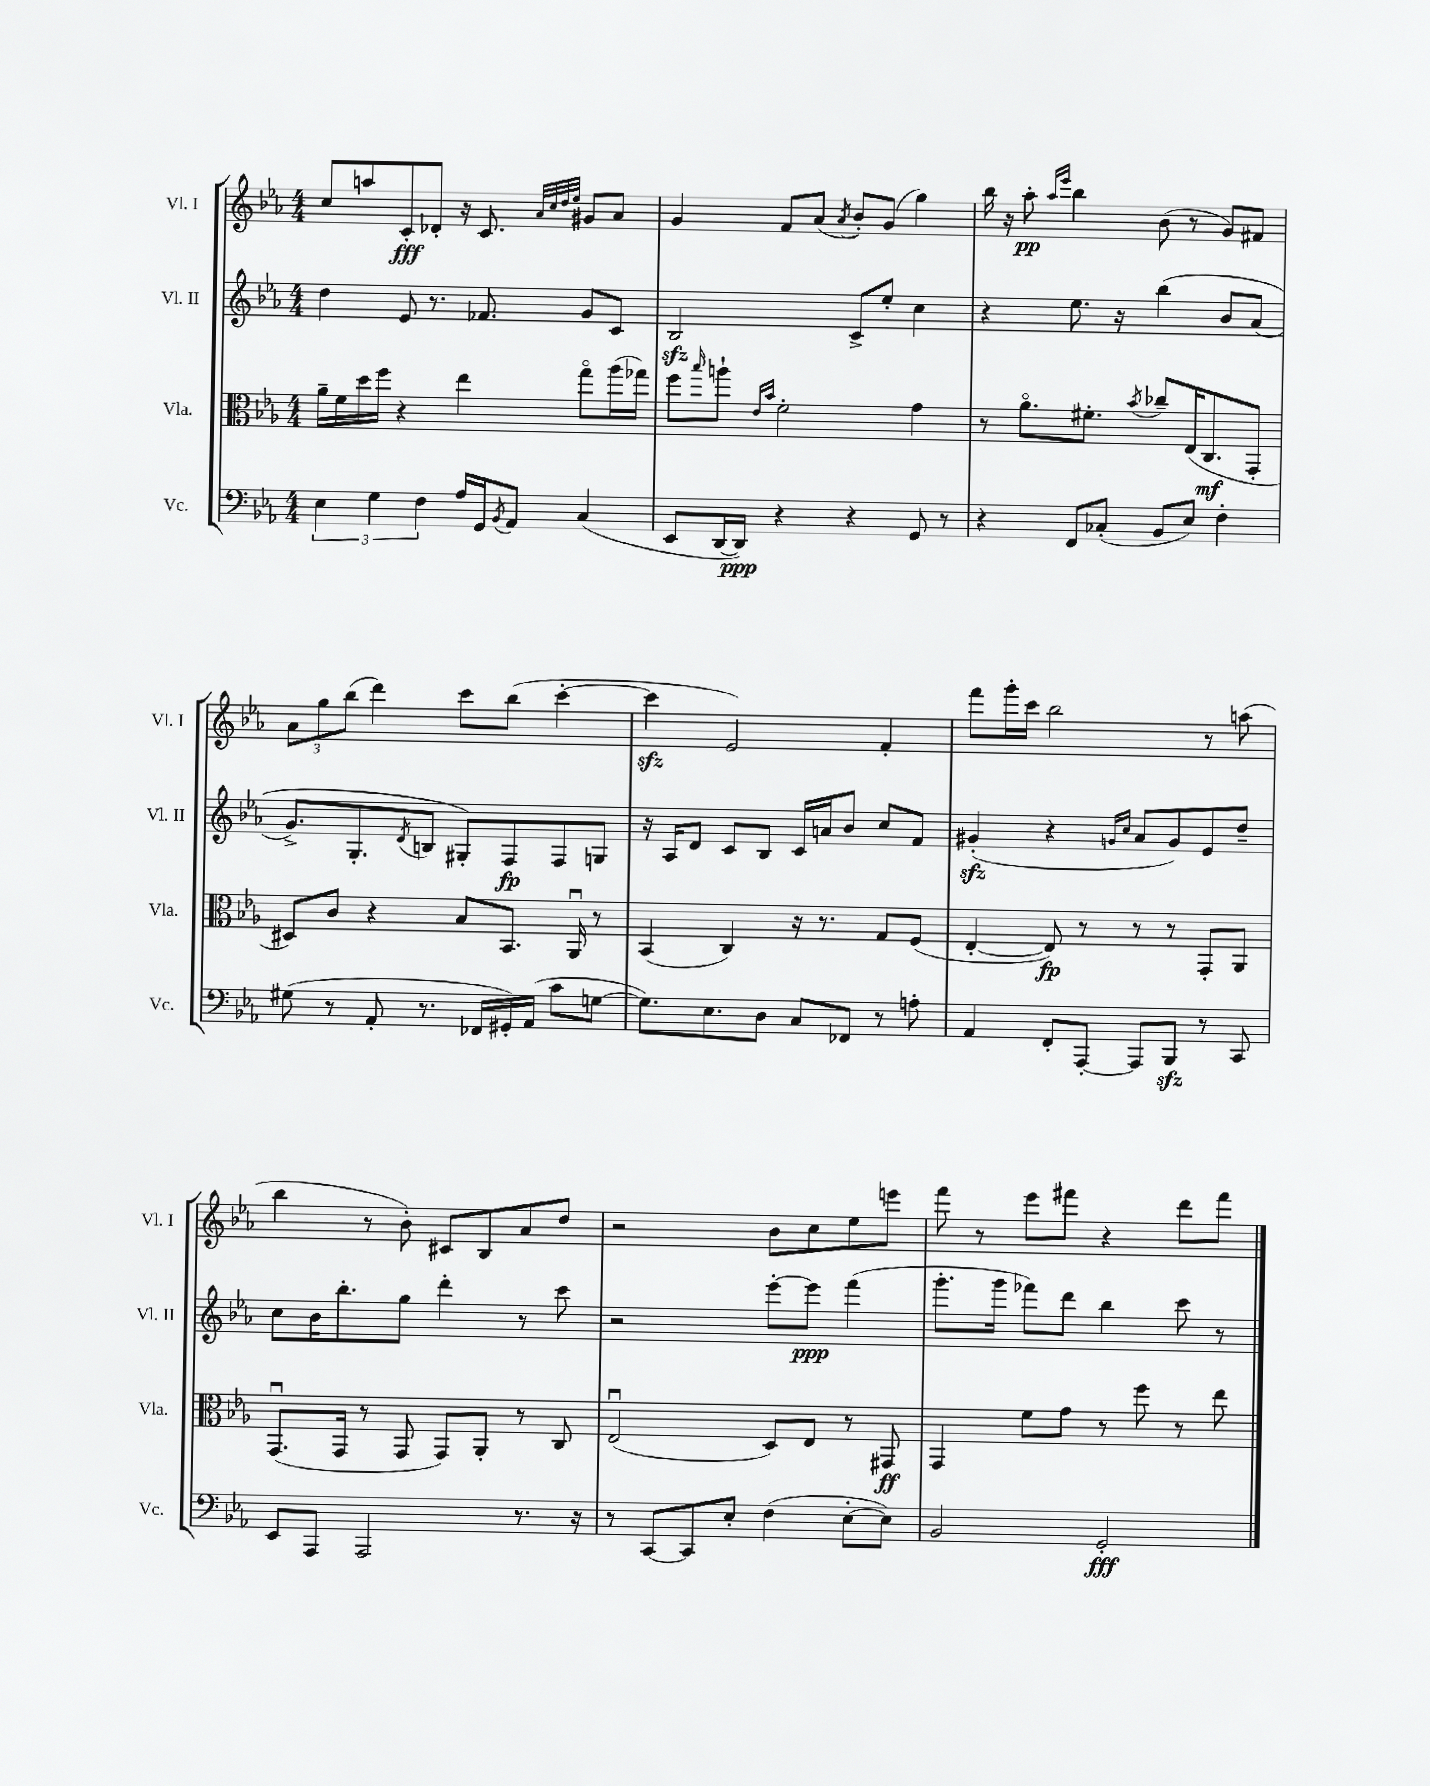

**kern	**dynam	**kern	**dynam	**kern	**dynam	**kern	**dynam
*part4	*part4	*part3	*part3	*part2	*part2	*part1	*part1
*staff4	*staff4	*staff3	*staff3	*staff2	*staff2	*staff1	*staff1
*I"Vc.	*	*I"Vla.	*	*I"Vl. II	*	*I"Vl. I	*
*I'Vc.	*	*I'Vla.	*	*I'Vl. II	*	*I'Vl. I	*
*clefF4	*	*clefC3	*	*clefG2	*	*clefG2	*
*k[b-e-a-]	*	*k[b-e-a-]	*	*k[b-e-a-]	*	*k[b-e-a-]	*
*M4/4	*	*M4/4	*	*M4/4	*	*M4/4	*
=22	=22	=22	=22	=22	=22	=22	=22
6E-\	.	16a-~\LL	.	4dd\	.	8cc/L	.
.	.	16f\	.	.	.	.	.
.	.	16dd\	.	.	.	8aan/	.
6G\	.	.	.	.	.	.	.
.	.	16ff\JJ	.	.	.	.	.
.	.	4r	.	8e-/	.	8c'/	fff
6F\	.	.	.	.	.	.	.
.	.	.	.	8.r	.	8d-X'/J	.
16A-/LL	.	4ee-\	.	.	.	16r	.
16GG/J	.	.	.	8.f-X/	.	8.c/	.
8qBB-/	.	.	.	.	.	.	.
8AA-/J	.	.	.	.	.	.	.
.	.	.	.	.	.	32qqa-/LLL	.
.	.	.	.	.	.	32qqcc/	.
.	.	.	.	.	.	32qqdd/	.
.	.	.	.	.	.	32qqee-/JJJ	.
(4C/	.	8gg\L	.	8g/L	.	8g#X/L	.
.	.	(16aa-\L	.	8c/J	.	8a-/J	.
.	.	16gg-X\JJ)	.	.	.	.	.
=23	=23	=23	=23	=23	=23	=23	=23
8EE-/L	.	8ff\L	.	2B-zz/	.	4g/	.
.	.	16qqbb-/	.	.	.	.	.
[16DD/L	.	8aan`\J	.	.	.	.	.
16DD/JJ])	ppp	.	.	.	.	.	.
.	.	16qqe-/LL	.	.	.	.	.
.	.	16qqb-/JJ	.	.	.	.	.
4r	.	2f'\	.	.	.	8f/L	.
.	.	.	.	.	.	(8a-/J	.
.	.	.	.	.	.	8qa-/	.
4r	.	.	.	8c^/L	.	8b-'/L)	.
.	.	.	.	8ee-'/J	.	(8g/J	.
8GG/	.	4g\	.	4cc\	.	4gg\)	.
8r	.	.	.	.	.	.	.
=24	=24	=24	=24	=24	=24	=24	=24
4r	.	8r	.	4r	.	16bb-\	.
.	.	.	.	.	.	16r	.
.	.	8.a-\L	.	.	.	8aa-'\	pp
.	.	.	.	.	.	16qqaa-/LL	.
.	.	.	.	.	.	16qqeee-/JJ	.
8FF/L	.	.	.	8.ee-\	.	4bb-\	.
.	.	8.f#X'\J	.	.	.	.	.
(8C-X'/J	.	.	.	.	.	.	.
.	.	.	.	16r	.	.	.
.	.	8qb-/	.	.	.	.	.
8BB-/L	.	8cc-X~/L	.	(4bb-\	.	(8b-\	.
8E-/J)	.	(16E-/K	.	.	.	8r	.
.	.	8.C/	mf	.	.	.	.
4F'\	.	.	.	8b-/L	.	8g/L)	.
.	.	8GG'/J	.	(8a-/J	.	8f#X/J	.
!!LO:LB:g=z
=25	=25	=25	=25	=25	=25	=25	=25
(8G#X\	.	8D#X/L)	.	8.g^/L)	.	12a-\L	.
.	.	.	.	.	.	12gg\	.
8r	.	8c/J	.	.	.	.	.
.	.	.	.	.	.	(12bb-\J	.
.	.	.	.	8.G'/	.	.	.
8AA-'/	.	4r	.	.	.	4ddd\)	.
.	.	.	.	8qd/	.	.	.
8.r	.	.	.	8Bn/J	.	.	.
.	.	8B-/L	.	8G#X'/L)	.	8ccc\L	.
16FF-X/LL	.	.	.	.	.	.	.
16GG#X'/)	.	8.BB-/J	.	8F/	fp	(8bb-\J	.
(16AA-/JJ	.	.	.	.	.	.	.
8c\L	.	.	.	8F/	.	[4ccc'\	.
.	.	16AA-u/	.	.	.	.	.
[8Gn\J	.	8r	.	8Gn/J	.	.	.
=26	=26	=26	=26	=26	=26	=26	=26
8.G\L])	.	(4BB-/	.	16r	.	4ccczz\]	.
.	.	.	.	16A-/KL	.	.	.
.	.	.	.	8d/J	.	.	.
8.E-\	.	.	.	.	.	.	.
.	.	4C/)	.	8c/L	.	2e-/)	.
8D\J	.	.	.	8B-/J	.	.	.
8C/L	.	16r	.	16c/LL	.	.	.
.	.	8.r	.	16an/J	.	.	.
8FF-X/J	.	.	.	8b-/J	.	.	.
8r	.	8G/L	.	8cc/L	.	4f'/	.
8An'\	.	(8F/J	.	8f/J	.	.	.
=27	=27	=27	=27	=27	=27	=27	=27
4AA-/	.	[4E-'/	.	(4g#Xzz'/	.	8fff\L	.
.	.	.	.	.	.	16ggg'\L	.
.	.	.	.	.	.	16ccc\JJ	.
8FF'/L	.	8E-/])	fp	4r	.	2bb-\	.
[8AAA-'/J	.	8r	.	.	.	.	.
.	.	.	.	16qqgn/LL	.	.	.
.	.	.	.	16qqcc/JJ	.	.	.
8AAA-/L]	.	8r	.	8a-/L	.	.	.
8BBB-zz/J	.	8r	.	8g/)	.	.	.
8r	.	8GG'/L	.	8e-/	.	8r	.
8CC/	.	8AA-/J	.	8dd~/J	.	(8aan\	.
!!LO:LB:g=z
=28	=28	=28	=28	=28	=28	=28	=28
8EE-/L	.	(8.GGu/L	.	8cc\L	.	4bb-\	.
8AAA-/J	.	.	.	16b-\K	.	.	.
.	.	16GG/Jk	.	8.bb-'\	.	.	.
2AAA-/	.	8r	.	.	.	8r	.
.	.	8GG/	.	8gg\J	.	8b-'\)	.
.	.	8GG/L)	.	4ddd'\	.	8c#X/L	.
.	.	8AA-'/J	.	.	.	8B-/	.
8.r	.	8r	.	8r	.	8a-/	.
.	.	8C/	.	8ccc\	.	8dd/J	.
16r	.	.	.	.	.	.	.
=29	=29	=29	=29	=29	=29	=29	=29
8r	.	(2E-u/	.	2r	.	2r	.
[8CC/L	.	.	.	.	.	.	.
8CC/]	.	.	.	.	.	.	.
8E-'/J	.	.	.	.	.	.	.
(4F\	.	8D/L)	.	[8eee-'\L	.	8b-\L	.
.	.	8E-/J	.	8eee-\J]	ppp	8cc\	.
[8E-'\L	.	8r	.	(4fff\	.	8ee-\	.
8E-\J])	.	8GG#X/	ff	.	.	8eeen\J	.
=30	=30	=30	=30	=30	=30	=30	=30
2BB-/	.	4GG/	.	8.ggg'\L	.	8fff\	.
.	.	.	.	.	.	8r	.
.	.	.	.	16ggg\Jk	.	.	.
.	.	8f\L	.	8fff-X\L)	.	8eee-\L	.
.	.	8g\J	.	8ddd\J	.	8fff#X\J	.
2GG'/	fff	8r	.	4bb-\	.	4r	.
.	.	8ff\	.	.	.	.	.
.	.	8r	.	8ccc\	.	8ddd\L	.
.	.	8ee-\	.	8r	.	8fff#\J	.
==	==	==	==	==	==	==	==
*-	*-	*-	*-	*-	*-	*-	*-
